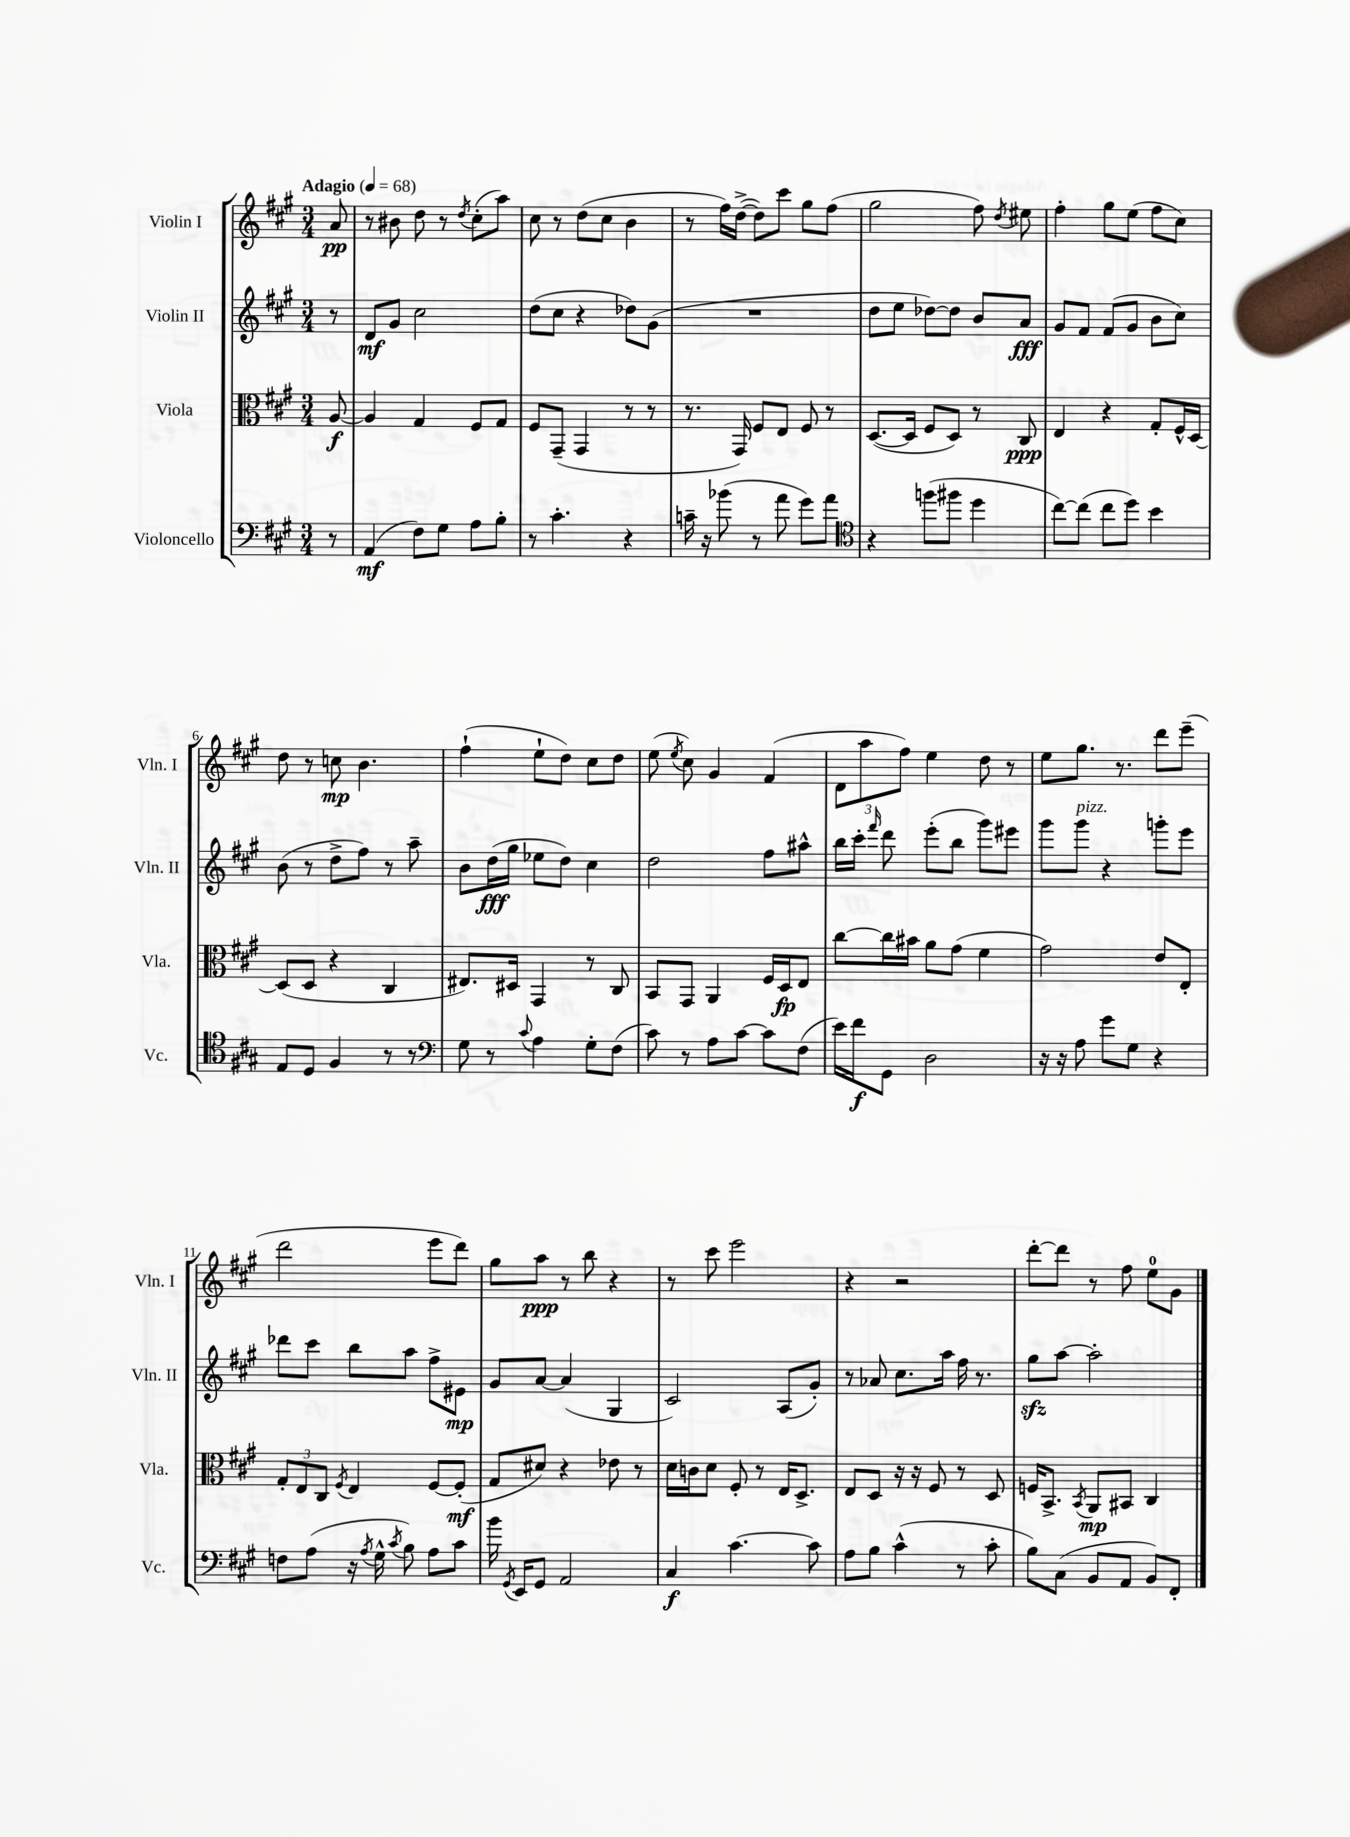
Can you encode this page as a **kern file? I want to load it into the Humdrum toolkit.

**kern	**kern	**kern	**kern
*staff4	*staff3	*staff2	*staff1
*clefF4	*clefC3	*clefG2	*clefG2
*k[f#c#g#]	*k[f#c#g#]	*k[f#c#g#]	*k[f#c#g#]
*M3/4	*M3/4	*M3/4	*M3/4
*MM68	*MM68	*MM68	*MM68
8r	[8A/	8r	8a/
=	=	=	=
(4AA/	4A/]	8d/L	8r
.	.	8g#/J	8b#\
8F#\L)	4G#/	2cc#\	8dd\
8G#\J	.	.	8r
.	.	.	8qdd/
8A\L	8F#/L	.	(8cc#'\L
8B'\J	8G#/J	.	8aa\J)
=	=	=	=
8r	8F#/L	(8dd\L	8cc#\
4.c#'\	(8GG#~/J	8cc#\J	8r
.	4GG#/	4r	(8dd\L
.	.	.	8cc#\J
4r	8r	8dd-\L)	4b\
.	8r	(8g#\J	.
=	=	=	=
16c~\	8.r	2.r	8r
16r	.	.	.
(8b-\	.	.	16ff#\LL)
.	16GG#/)	.	([16dd^\JJ
8r	8F#/L	.	8dd\]L)
8a\	8E/J	.	8ccc#\J
8g#\L)	8F#/	.	8gg#\L
8a\J	8r	.	(8ff#\J
=	=	=	=
*clefC4	*	*	*
4r	([8.D/L	8dd\L	2gg#\
.	.	8ee\J	.
.	16D/]Jk	.	.
(8ff\L	8F#/L	[8dd-\L)	.
8ff#\J	8D/J)	8dd-\]J	.
4dd\	8r	8b/L	8ff#\)
.	.	.	8qdd/
.	8C#/	8a/J	8ee#\
=	=	=	=
[8cc#\L)	4E/	8g#/L	4ff#'\
(8cc#\]J	.	8f#/J	.
8cc#\L	4r	(8f#/L	8gg#\L
8dd\J)	.	8g#/J	(8ee\J
4b\	8G#'/L	8b\L	8ff#\L
.	16F#^^/L	8cc#\J)	8cc#\J)
.	[16D/JJ	.	.
=	=	=	=
8E/L	(8D/]L	(8b\	8dd\
8D/J	8D/J	8r	8r
4F#/	4r	8dd^\L	8cc\
.	.	8ff#\J)	4.b\
8r	4C#/	8r	.
8r	.	8aa~\	.
=	=	=	=
*clefF4	*	*	*
8G#\	8.E#/L)	8b\L	(4ff#`\
8r	.	(16dd\L	.
.	16D#/Jk	16gg#\JJ	.
8qqc#/	.	.	.
4A\	4GG#/	8ee-\L	8ee`\L
.	.	8dd\J)	8dd\J)
8G#'\L	8r	4cc#\	8cc#\L
(8F#\J	8C#/	.	8dd\J
=	=	=	=
8c#\)	8BB/L	2dd\	(8ee\
.	.	.	8qee/
8r	8GG#/J	.	8cc#\)
8A\L	4AA/	.	4g#/
[8c#\J	.	.	.
8c#\]L	16F#/LL	8ff#\L	(4f#/
.	16D/J	.	.
(8F#\J	8E/J	8aa#^^\J	.
=	=	=	=
16e\LL)	[8cc#\L	16bb\LL	12d\L
16f#\J	.	16ccc#'\JJ	.
.	.	.	12aa\
.	.	16qqfff#/	.
8GG#\J	16cc#\]L	8ddd\	.
.	.	.	12ff#\J)
.	16b#\JJ	.	.
2D\	8a\L	(8eee'\L	4ee\
.	(8g#\J	8bb\J	.
.	4f#\	8ggg#\L)	8dd\
.	.	8eee#\J	8r
=	=	=	=
16r	2g#\)	8ggg#\L	8ee\L
16r	.	.	.
8A\	.	8ggg#\J	8.gg#\J
8g#\L	.	4r	.
.	.	.	8.r
8G#\J	.	.	.
4r	8e/L	8ggg'\L	8ddd\L
.	8E'/J	8eee\J	(8eee~\J
=	=	=	=
8F\L	12G#'/L	8ddd-\L	2ddd\
.	12E/	.	.
(8A\J	.	8ccc#\J	.
.	12C#/J	.	.
.	8qF#/	.	.
16r	4E/	8bb\L	.
8qA/	.	.	.
16G#^^\	.	.	.
8qc#/	.	.	.
8B\)	.	8aa\J	.
8A\L	[8F#/L	8ff#^\L	8eee\L
8c#\J	(8F#'/]J	8e#\J	8ddd\J)
=	=	=	=
16b\	8G#/L	8g#/L	8gg#\L
8qGG#/	.	.	.
16EE/LK	.	.	.
8GG#/J	8d#/J)	[8a/J	8aa\J
2AA/	4r	(4a/]	8r
.	.	.	8bb\
.	8e-\	4G#/	4r
.	8r	.	.
=	=	=	=
4C#/	16d\LL	2c#/)	8r
.	16c\J	.	.
.	8d\J	.	8ccc#\
[4.c#\	8F#'/	.	2eee\
.	8r	.	.
.	16E/LK	(8A/L	.
.	8.D^/J	.	.
8c#\]	.	8g#'/J)	.
=	=	=	=
8A\L	8E/L	8r	4r
8B\J	8D/J	8a-/	.
(4c#^^\	16r	8.cc#\L	2r
.	16r	.	.
.	8F#/	.	.
.	.	16aa\Jk	.
8r	8r	16ff#\	.
.	.	8.r	.
8c#'\	8D/	.	.
=	=	=	=
8B\L)	16F/LK	8gg#\L	[8ddd'\L
.	8.BB^/J	.	.
(8C#\J	.	[8aa\J	8ddd\]J
.	8qBB/	.	.
8BB/L	8AA/L	2aa'\]	8r
8AA/J	8BB#/J	.	8ff#\
8BB/L)	4C#/	.	8ee\L
8FF#'/J	.	.	8g#\J
==	==	==	==
*-	*-	*-	*-
